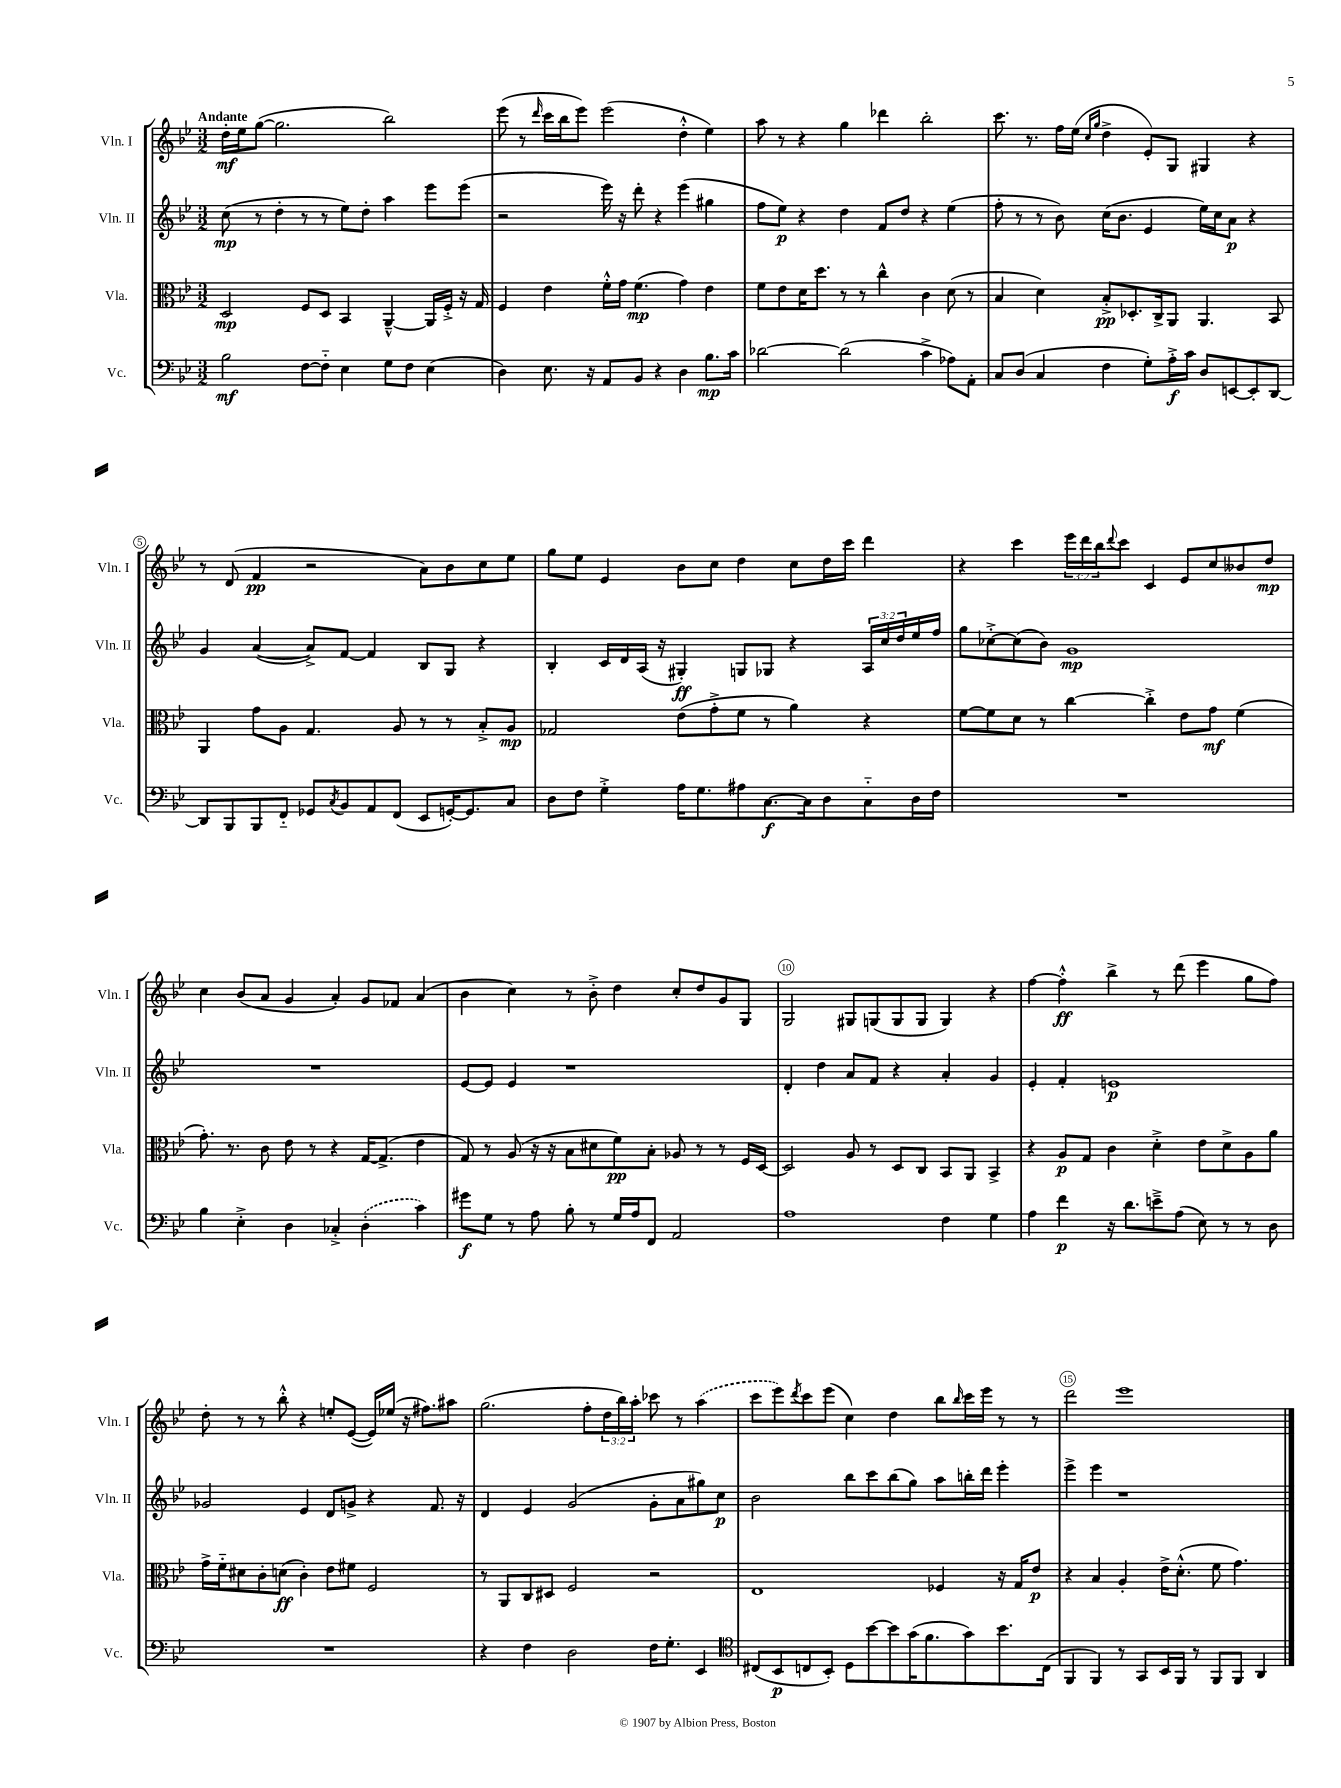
<<
\new StaffGroup <<
\new Staff = "s0" \with { instrumentName = "Vln. I" shortInstrumentName = "Vln. I" } {
    \clef treble \key bes \major \numericTimeSignature \time 3/2 \override Staff.TupletNumber.text = #tuplet-number::calc-fraction-text \tempo "Andante"
    d''16-.\mf ees''16 g''8~( g''2. bes''2) |
    ees'''8( r8 \grace { d'''16 } c'''16 bes''16 ees'''8) ees'''2( d''4-.-^ ees''4) |
    a''8 r8 r4 g''4 des'''4 bes''2-. |
    c'''8. r8. f''16 ees''16( \grace { c''16 g''16 } d''4-> ees'8-.) g8 gis4 r4 |
    r8 d'8( f'4\pp r2 a'8) bes'8 c''8 ees''8 |
    g''8 ees''8 ees'4 bes'8 c''8 d''4 c''8 d''16 c'''16 d'''4 |
    r4 c'''4 \tuplet 3/2 { ees'''16 d'''16 bes''16 } \appoggiatura { d'''8 } c'''8 c'4 ees'8 c''8 beses'8 d''8\mp |
    c''4 bes'8( a'8 g'4 a'4-.) g'8 fes'8 a'4( |
    bes'4 c''4) r8 bes'8-.-> d''4 c''8-. d''8 g'8 g8 |
    g2 gis8 g8( g8 g8 g4) r4 |
    f''4~ f''4-.-^\ff bes''4-> r8 d'''8( ees'''4 g''8 f''8) |
    d''8-. r8 r8 bes''8-.-^ r4 e''8-. ees'8~( ees'16) ees''16( r16 fis''8.) ais''8 |
    g''2.( f''8-. \tuplet 3/2 { d''16 bes''16) a''16-. } ces'''8 r8 \once \slurDashed a''4( |
    c'''8 ees'''8) \acciaccatura { d'''8 } c'''8 ees'''8( c''4) d''4 bes''8 \grace { bes''16 } c'''16 ees'''16 r8 r8 |
    d'''2 ees'''1 \bar "|." |
}
\new Staff = "s1" \with { instrumentName = "Vln. II" shortInstrumentName = "Vln. II" } {
    \clef treble \key bes \major \numericTimeSignature \time 3/2 \override Staff.TupletNumber.text = #tuplet-number::calc-fraction-text
    c''8\mp( r8 d''4-. r8 r8 ees''8) d''8-. a''4 ees'''8 ees'''8( |
    r2 ees'''16) r16 d'''8-. r4 ees'''4( gis''4 |
    f''8 ees''8\p) r4 d''4 f'8 d''8 r4 ees''4( |
    f''8-. r8 r8 bes'8) c''16( bes'8. ees'4 ees''16) c''16 a'8\p r4 |
    g'4 a'4~( a'8->) f'8~ f'4 bes8 g8 r4 |
    bes4-. c'16 d'16 a16( r16 gis4-.\ff) g8 ges8 r4 \tuplet 3/2 { a16 c''16 d''16 } ees''16 f''16 |
    g''8 ces''8~-.-> ces''8( bes'8) g'1\mp |
    R1. |
    ees'8~ ees'8 ees'4 r1 |
    d'4-. d''4 a'8 f'8 r4 a'4-. g'4 |
    ees'4-. f'4-. e'1\p |
    ges'2 ees'4 d'8 g'8-> r4 f'8. r16 |
    d'4 ees'4 g'2( g'8-. a'8 gis''8) c''8\p |
    bes'2 bes''8 c'''8 bes''8( g''8) a''8 b''16-. d'''16 ees'''4-. |
    ees'''4-> ees'''4 r1 \bar "|." |
}
\new Staff = "s2" \with { instrumentName = "Vla." shortInstrumentName = "Vla." } {
    \clef alto \key bes \major \numericTimeSignature \time 3/2
    d2\mp f8 d8 bes,4 a,4~---^ a,16 f16-.-> r16 g16 |
    f4 ees'4 f'16-.-^ g'16 f'4.\mp( g'4) ees'4 |
    f'8 ees'8 d'16 d''8. r8 r8 c''4-^ c'4 d'8( r8 |
    bes4 d'4) bes8-.->\pp des8.-. c16-> a,8 a,4. bes,8 |
    a,4 g'8 a8 g4. a8 r8 r8 bes8-.-> a8\mp |
    ges2 ees'8( g'8-.-> f'8 r8 a'4) r4 |
    f'8~ f'8 d'8 r8 c''4~ c''4-.-> ees'8 g'8\mf f'4( |
    g'8.-.) r8. c'8 ees'8 r8 r4 g16~ g8.->( ees'4 |
    g8) r8 a8( r16 r16 bes8 dis'8 f'8\pp) bes8-. aes8 r8 r8 f16 d16~ |
    d2 a8 r8 d8 c8 bes,8 a,8 bes,4-> |
    r4 a8\p g8 c'4 d'4-.-> ees'8 d'8-> a8 a'8 |
    g'16-> f'16-_ dis'8 c'8-. d'8\ff( c'4-.) ees'8 fis'8 f2 |
    r8 a,8 c8 dis8 f2 r2 |
    ees1 fes4 r16 g16 ees'8\p |
    r4 bes4 a4-. ees'16-> d'8.-.-^( f'8 g'4.) \bar "|." |
}
\new Staff = "s3" \with { instrumentName = "Vc." shortInstrumentName = "Vc." } {
    \clef bass \key bes \major \numericTimeSignature \time 3/2
    bes2\mf f8~ f8-_ ees4 g8 f8 ees4( |
    d4) ees8. r16 a,8 bes,8 r4 d4 bes8.\mp c'16 |
    des'2~ des'2( c'4-> aes8) a,8-. |
    c8 d8( c4 f4 g8-.) a16-.->\f c'16 d8 e,8~ e,8-. d,8~ |
    d,8 bes,,8 bes,,8 f,8-_ ges,8 \acciaccatura { c8 } bes,8 a,8 f,8( ees,8 g,16~-.) g,8. c8 |
    d8 f8 g4-.-> a16 g8. ais8 c8.~\f c16 d8 c8-_ d16 f16 |
    R1. |
    bes4 ees4-.-> d4 ces4-.-> \once \slurDashed d4-.( c'4) |
    gis'8\f g8 r8 a8 bes8-. r8 g16 a16 f,8 a,2 |
    a1 f4 g4 |
    a4 f'4\p r16 d'8. e'8---> a8( ees8) r8 r8 d8 |
    R1. |
    r4 f4 d2 f16 g8.-. ees,4 |
    \clef tenor cis8( bes,8\p c8 bes,8-.) d8 bes'8~ bes'8 g'16( f'8. g'8) bes'8. c16( |
    f,4 f,4) r8 g,8 bes,16 f,16 r8 f,8 f,8 a,4 \bar "|." |
}
>>
>>
\layout { \context { \Score \override BarNumber.break-visibility = ##(#f #t #t) barNumberVisibility = #(every-nth-bar-number-visible 5) \override BarNumber.stencil = #(make-stencil-circler 0.1 0.3 ly:text-interface::print) } }
